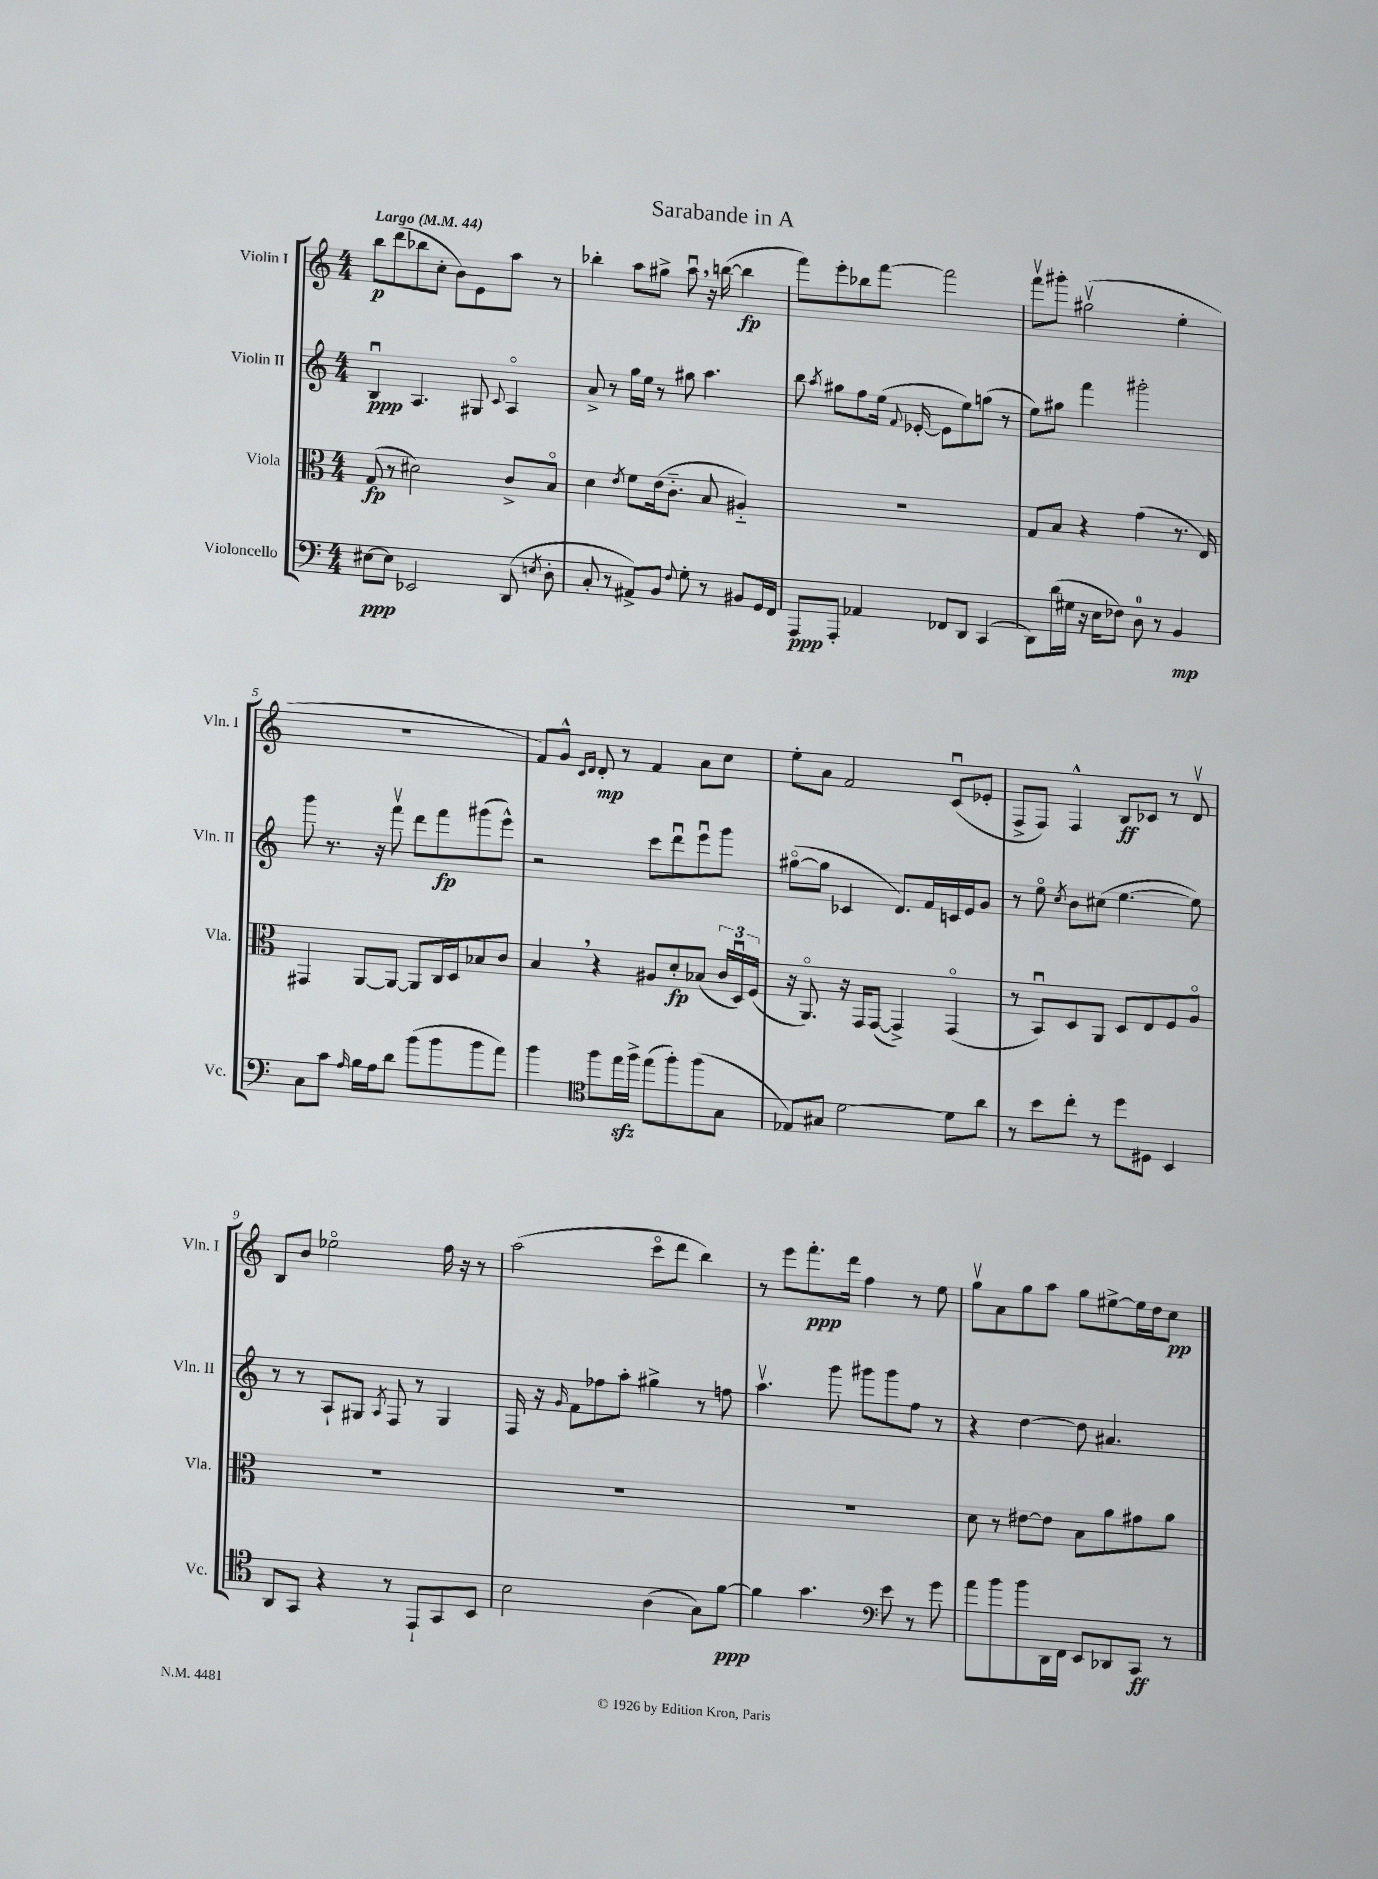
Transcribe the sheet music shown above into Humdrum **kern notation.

**kern	**dynam	**kern	**dynam	**kern	**dynam	**kern	**dynam
*part4	*part4	*part3	*part3	*part2	*part2	*part1	*part1
*staff4	*staff4	*staff3	*staff3	*staff2	*staff2	*staff1	*staff1
*I"Violoncello	*	*I"Viola	*	*I"Violin II	*	*I"Violin I	*
*I'Vc.	*	*I'Vla.	*	*I'Vln. II	*	*I'Vln. I	*
*clefF4	*	*clefC3	*	*clefG2	*	*clefG2	*
*k[]	*	*k[]	*	*k[]	*	*k[]	*
*M4/4	*	*M4/4	*	*M4/4	*	*M4/4	*
*MM44	*	*MM44	*	*MM44	*	*MM44	*
=1	=1	=1	=1	=1	=1	=1	=1
!	!	!	!	!	!	!LO:TX:a:B:t=Largo	!
[8E#X\L	ppp	(8G/	fp	4Bu/	ppp	8bb\L	p
8E#\J]	.	8r	.	.	.	(8ddd\	.
2EE-X/	.	2d#X\)	.	4.A/	.	8bb-X\	.
.	.	.	.	.	.	8cc'\J	.
.	.	.	.	.	.	8b\L)	.
.	.	.	.	8G#X/	.	8e\	.
.	.	.	.	8qqc/	.	.	.
(8DD/	.	8c^/L	.	4A/	.	8aa\J	.
8qEn/	.	.	.	.	.	.	.
8D'\	.	8B/J	.	.	.	8r	.
=2	=2	=2	=2	=2	=2	=2	=2
8C'/	.	4d\	.	8a^/	.	4bb-X'\	.
8r	.	.	.	8r	.	.	.
.	.	8qe/	.	.	.	.	.
8AA#X^/L)	.	8f\L	.	16gg\LL	.	8aa\L	.
.	.	.	.	16ee\JJ	.	.	.
8BB/J	.	(16e\k	.	8r	.	8gg#X^\J	.
.	.	8.c\J	.	.	.	.	.
8qqF/	.	.	.	.	.	.	.
8G'\	.	.	.	8gg#X\	.	8aau,\	.
8r	.	8B/	.	4.aa\	.	16r	.
.	.	.	.	.	.	([16bbn\	.
8BB#X/L	.	4A#X/)	.	.	.	4bb\]	fp
16GG/L	.	.	.	.	.	.	.
16FF/JJ	.	.	.	.	.	.	.
=3	=3	=3	=3	=3	=3	=3	=3
8AAA/L	ppp	1r	.	8bb\	.	8fff\L)	.
.	.	.	.	8qaa/	.	.	.
8AAA'/J	.	.	.	8gg#X\L	.	8eee'\	.
4AA-X/	.	.	.	8ff\	.	8bb-X\	.
.	.	.	.	(16ee\Jk	.	[8fff\J	.
.	.	.	.	8qqf/	.	.	.
.	.	.	.	[16e-X'/	.	.	.
8FF-X/L	.	.	.	8e-\L]	.	2fff\]	.
8DD/J	.	.	.	8ee\)	.	.	.
(4CC/	.	.	.	(8ggn\J	.	.	.
.	.	.	.	8r	.	.	.
=4	=4	=4	=4	=4	=4	=4	=4
8DD\L)	.	8G/L	.	8ee\L)	.	8fffv\L	.
(16d\L	.	8B/J	.	8gg#X\J	.	8ggg#X'\J	.
16G#X\JJ	.	.	.	.	.	.	.
16r	.	4r	.	4fff\	.	(2gg#Xv\	.
16E\KL	.	.	.	.	.	.	.
8F-X\J)	.	.	.	.	.	.	.
8D\	.	(4g\	.	2ggg#X'\	.	.	.
8r	.	.	.	.	.	.	.
4BB/	mp	8.r	.	.	.	4ee'\	.
.	.	16E/)	.	.	.	.	.
!!LO:LB:g=z
=5	=5	=5	=5	=5	=5	=5	=5
8C\L	.	4GG#X/	.	8ggg\	.	1r	.
8c\J	.	.	.	8.r	.	.	.
16qqA/	.	.	.	.	.	.	.
16B\LL	.	[8AA/L	.	.	.	.	.
16A\J	.	.	.	16r	.	.	.
8d\J	.	8AA/J_	.	8fffv\	.	.	.
(8b\L	.	8AA/L]	.	8ddd\L	.	.	.
8b\	.	16C/L	.	8fff\	fp	.	.
.	.	16D/J	.	.	.	.	.
8b\	.	8B-X/	.	(8ggg#X\	.	.	.
8a\J)	.	8c/J	.	8eee^^\J)	.	.	.
=6	=6	=6	=6	=6	=6	=6	=6
4b\	.	4B,/	.	2r	.	8f/L)	.
.	.	.	.	.	.	8g^^/J	.
*clefC4	*	*	*	*	*	*	*
.	.	.	.	.	.	16qqc/LL	.
.	.	.	.	.	.	16qqd/JJ	.
8ff\L	.	4r	.	.	.	8d'/	mp
16eezz\L	.	.	.	.	.	8r	.
16ff^\JJ	.	.	.	.	.	.	.
(8ee\L	.	8A#X/L	.	8ccc\L	.	4f/	.
8ff'\)	.	8d'/	fp	8dddu\	.	.	.
(8ff\	.	(8B-X/J	.	8eeeu\	.	8a\L	.
8G\J	.	24c/LL	.	8ggg\J	.	8cc\J	.
.	.	24Du/)	.	.	.	.	.
.	.	(24F/JJ	.	.	.	.	.
=7	=7	=7	=7	=7	=7	=7	=7
8E-X/L)	.	16r	.	([8gg#X\L	.	8ee'\L	.
.	.	8.AA/)	.	.	.	.	.
8G#X/J	.	.	.	8gg#\J]	.	8a\J	.
[2d\	.	16r	.	4c-X/	.	2f/	.
.	.	16GG/KL	.	.	.	.	.
.	.	([8GG/J	.	.	.	.	.
.	.	4GG^/])	.	8.d/L)	.	.	.
.	.	.	.	16f/L	.	.	.
8d\L]	.	(4GG/	.	16cn/	.	(8cu/L	.
.	.	.	.	16e/J	.	.	.
8a\J	.	.	.	8g/J	.	8e-X'/J	.
=8	=8	=8	=8	=8	=8	=8	=8
8r	.	8r	.	8r	.	8F^/L	.
8b\L	.	8BBu/L)	.	8ee\	.	8F/J)	.
.	.	.	.	8qcc/	.	.	.
8cc'\J	.	8D/	.	8b\L	.	4F^^/	.
8r	.	8AA/J	.	(8cc#X\J	.	.	.
8dd\L	.	8D/L	.	[4.ee\	.	8B/L	ff
8D#X\J	.	8E/	.	.	.	8c-X/J	.
4BB/	.	8F/	.	.	.	8r	.
.	.	8A/J	.	8ee\])	.	8dv/	.
!!LO:LB:g=z
=9	=9	=9	=9	=9	=9	=9	=9
8AA/L	.	1r	.	8r	.	8B/L	.
8GG/J	.	.	.	8r	.	8b/J	.
4r	.	.	.	8A`/L	.	2ee-X\	.
.	.	.	.	8G#X/J	.	.	.
.	.	.	.	8qA/	.	.	.
8r	.	.	.	8F/	.	.	.
8EE`/L	.	.	.	8r	.	.	.
8GG/	.	.	.	4G#/	.	16ff\	.
.	.	.	.	.	.	16r	.
8BB/J	.	.	.	.	.	8r	.
=10	=10	=10	=10	=10	=10	=10	=10
2B\	.	1r	.	16F/	.	(2aa\	.
.	.	.	.	16r	.	.	.
.	.	.	.	16qqg/	.	.	.
.	.	.	.	8f\L	.	.	.
.	.	.	.	8ff-X\	.	.	.
.	.	.	.	8aa'\J	.	.	.
(4A\	.	.	.	4gg#X^\	.	8ccc\L	.
.	.	.	.	.	.	8ddd\J	.
8G\L)	.	.	.	8r	.	4bb\)	.
[8f\J	ppp	.	.	8ffn\	.	.	.
=11	=11	=11	=11	=11	=11	=11	=11
4f\]	.	1r	.	4.aav\	.	8r	.
.	.	.	.	.	.	8eee\L	.
4.g\	.	.	.	.	.	8.fff'\	ppp
.	.	.	.	8ggg\	.	.	.
.	.	.	.	.	.	16ddd\Jk	.
.	.	.	.	8ggg#X\L	.	4ff\	.
*clefF4	*	*	*	*	*	*	*
8e\	.	.	.	8ggg#\	.	.	.
8r	.	.	.	8ff\J	.	8r	.
8g\	.	.	.	8r	.	8ee\	.
=12	=12	=12	=12	=12	=12	=12	=12
8a\L	.	8d\	.	4r	.	8ggv\L	.
8b\	.	8r	.	.	.	8a\	.
8b\	.	[8e#X\L	.	[4dd\	.	8gg\	.
16DD\L	.	8e#\J]	.	.	.	8aa\J	.
16FF\JJ	.	.	.	.	.	.	.
8EE/L	.	8B\L	.	8dd\]	.	8gg\L	.
8DD-X/	.	8a\	.	4.a#X/	.	[8ee#X^\	.
8CC/J	ff	8g#X\	.	.	.	16ee#\L]	.
.	.	.	.	.	.	16dd\J	.
8r	.	8a\J	.	.	.	8cc\J	pp
==	==	==	==	==	==	==	==
*-	*-	*-	*-	*-	*-	*-	*-
